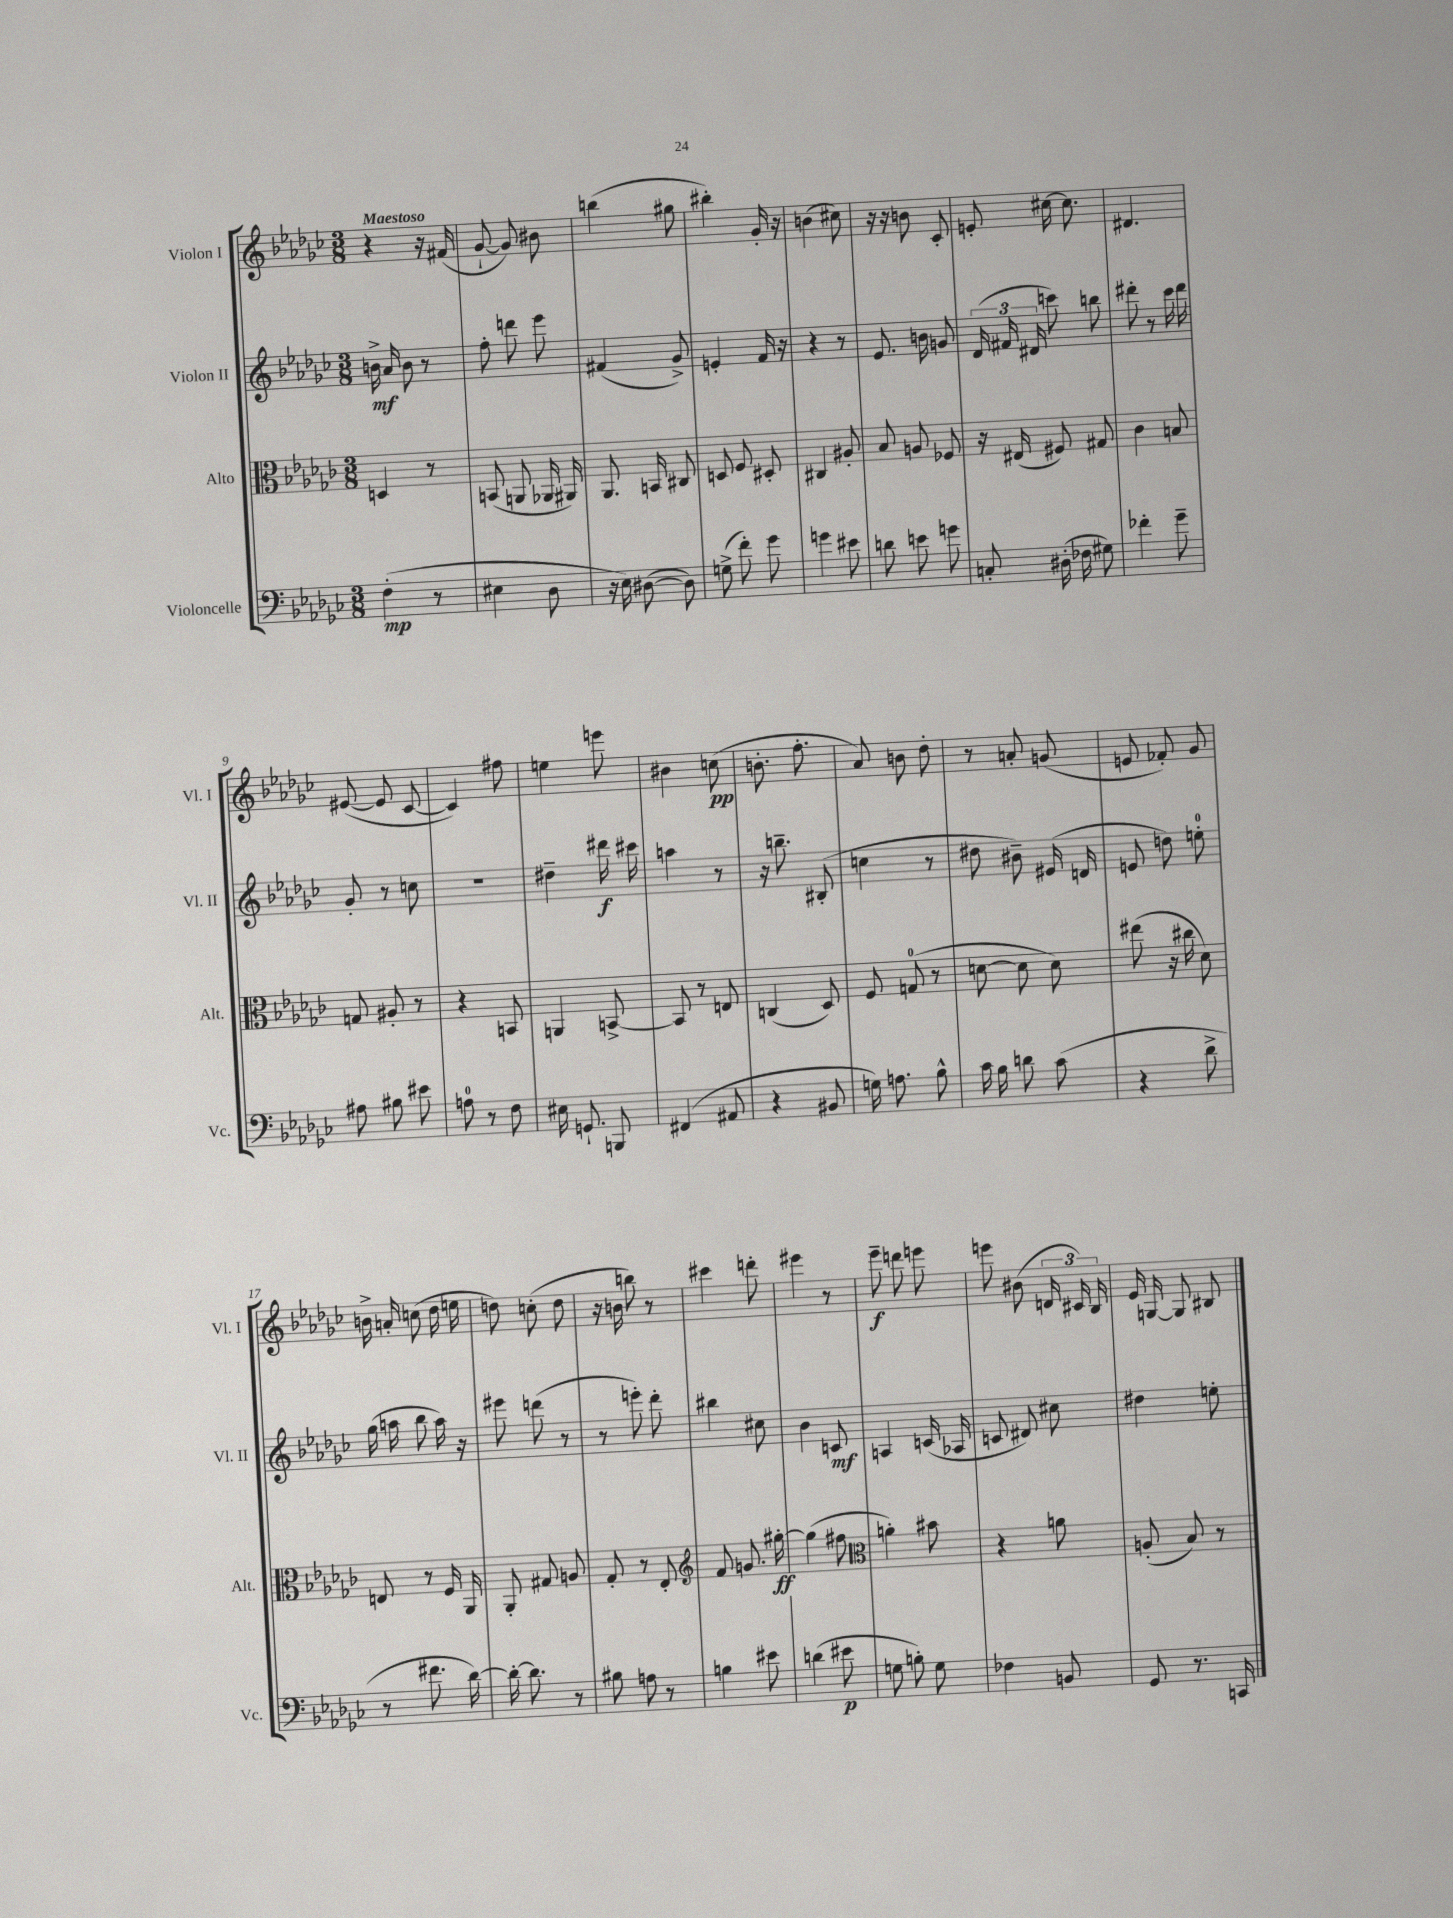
<<
\new StaffGroup <<
\new Staff = "s0" \with { instrumentName = "Violon I" shortInstrumentName = "Vl. I" } {
    \clef treble \key ges \major \numericTimeSignature \time 3/8 \tempo "Maestoso"
    \autoBeamOff r4 r16 fis'16( |
    ges'8~-! ges'8) bis'8 |
    b''4( gis''8 |
    bis''4-.) ges'16-. r16 |
    b'4( cis''8) |
    r16 r16 b'8 ces'8-. |
    e'8-. cis''16~ cis''8. |
    dis'4. |
    eis'8~( eis'8 ces'8~ |
    ces'4) fis''8 |
    e''4 e'''8 |
    bis'4 c''8\pp( |
    b'8.-. f''8.-. |
    aes'8) b'8 des''8-. |
    r8 a'8-. g'8( |
    e'8 fes'8-.) ges'8 |
    b'16-> a'16-. c''8( des''16 e''16 |
    d''8) c''8-.( d''8 |
    r16 b'16 b''8) r8 |
    cis'''4 d'''8-. |
    eis'''4 r8 |
    ees'''8--\f d'''8 e'''8 |
    e'''8 bis'8( \tuplet 3/2 { d'16 cis'16) bes16 } |
    ees'16 g16~ g8 bis8 \bar "|." |
}
\new Staff = "s1" \with { instrumentName = "Violon II" shortInstrumentName = "Vl. II" } {
    \clef treble \key ges \major \numericTimeSignature \time 3/8
    \autoBeamOff b'16->\mf aes'16 b'8 r8 |
    f''8-. d'''8 ees'''8 |
    fis'4( ges'8->) |
    e'4-. f'16 r16 |
    r4 r8 |
    ees'8. b'16 g'8 |
    \tuplet 3/2 { des'16( fis'16 dis'16 } c'''8) b''8 |
    dis'''8-. r8 ces'''16 dis'''16 |
    ges'8-. r8 c''8 |
    R4. |
    dis''4-- dis'''16\f cis'''16 |
    a''4 r8 |
    r16 b''8.-- bis8-.( |
    c''4 r8 |
    dis''8 bis'8--) eis'16( d'16 |
    e'8 d''8) e''8-0-. |
    ges''16( a''16 bes''8 a''16) r16 |
    eis'''8 d'''8( r8 |
    r8 e'''8-.) des'''8-. |
    bis''4 cis''8 |
    bes'4 c'8\mf |
    a4 c'16( aes16 |
    c'8 dis'8) cis''8 |
    dis''4 e''8-. \bar "|." |
}
\new Staff = "s2" \with { instrumentName = "Alto" shortInstrumentName = "Alt." } {
    \clef alto \key ges \major \numericTimeSignature \time 3/8
    \autoBeamOff d4 r8 |
    b,8( a,8 aes,16 ais,16) |
    aes,8. b,16 cis8 |
    d8 f8 dis8-. |
    cis4 ais8-. |
    bes8 a8 fes8 |
    r16 eis16( fis8) gis8 |
    ces'4 b8 |
    g8 ais8-. r8 |
    r4 b,8 |
    a,4 b,8~-> |
    b,8 r8 e8 |
    c4( des8) |
    f8 g8-0( r8 |
    d'8~ d'8 d'8) |
    eis''8( r16 cis''16 des'8) |
    e8 r8 f16 aes,16 |
    aes,8-. gis8 a8 |
    ges8-. r8 ees8-. |
    \clef treble f'8 g'8. gis''16~-.\ff |
    gis''4( fis''8 |
    \clef alto a'4-.) bis'8 |
    r4 a'8 |
    a8-.( bes8) r8 \bar "|." |
}
\new Staff = "s3" \with { instrumentName = "Violoncelle" shortInstrumentName = "Vc." } {
    \clef bass \key ges \major \numericTimeSignature \time 3/8
    \autoBeamOff f4-.\mp( r8 |
    eis4 des8 |
    r16 ees16) dis8~( dis8) |
    g8->( f'8-.) ges'8 |
    g'4 eis'8 |
    d'8 e'8 g'8 |
    c8-. dis16-.( fes16 gis8) |
    fes'4-. ges'8-- |
    ais8 bis8 eis'8 |
    a8-0 r8 f8 |
    eis16 g,8.-! b,,8 |
    fis,4( ais,8 |
    r4 bis,8 |
    g16) a8. bes8-^ |
    ces'16 bes16 d'8 ces'8( |
    r4 des'8-> |
    r8 fis'8. des'16~) |
    des'16~-. des'8. r8 |
    bis8 a8 r8 |
    b4 eis'8 |
    d'4( eis'8\p |
    g8 b8-.) g8 |
    fes4 b,8 |
    ges,8 r8. c,16 \bar "|." |
}
>>
>>
